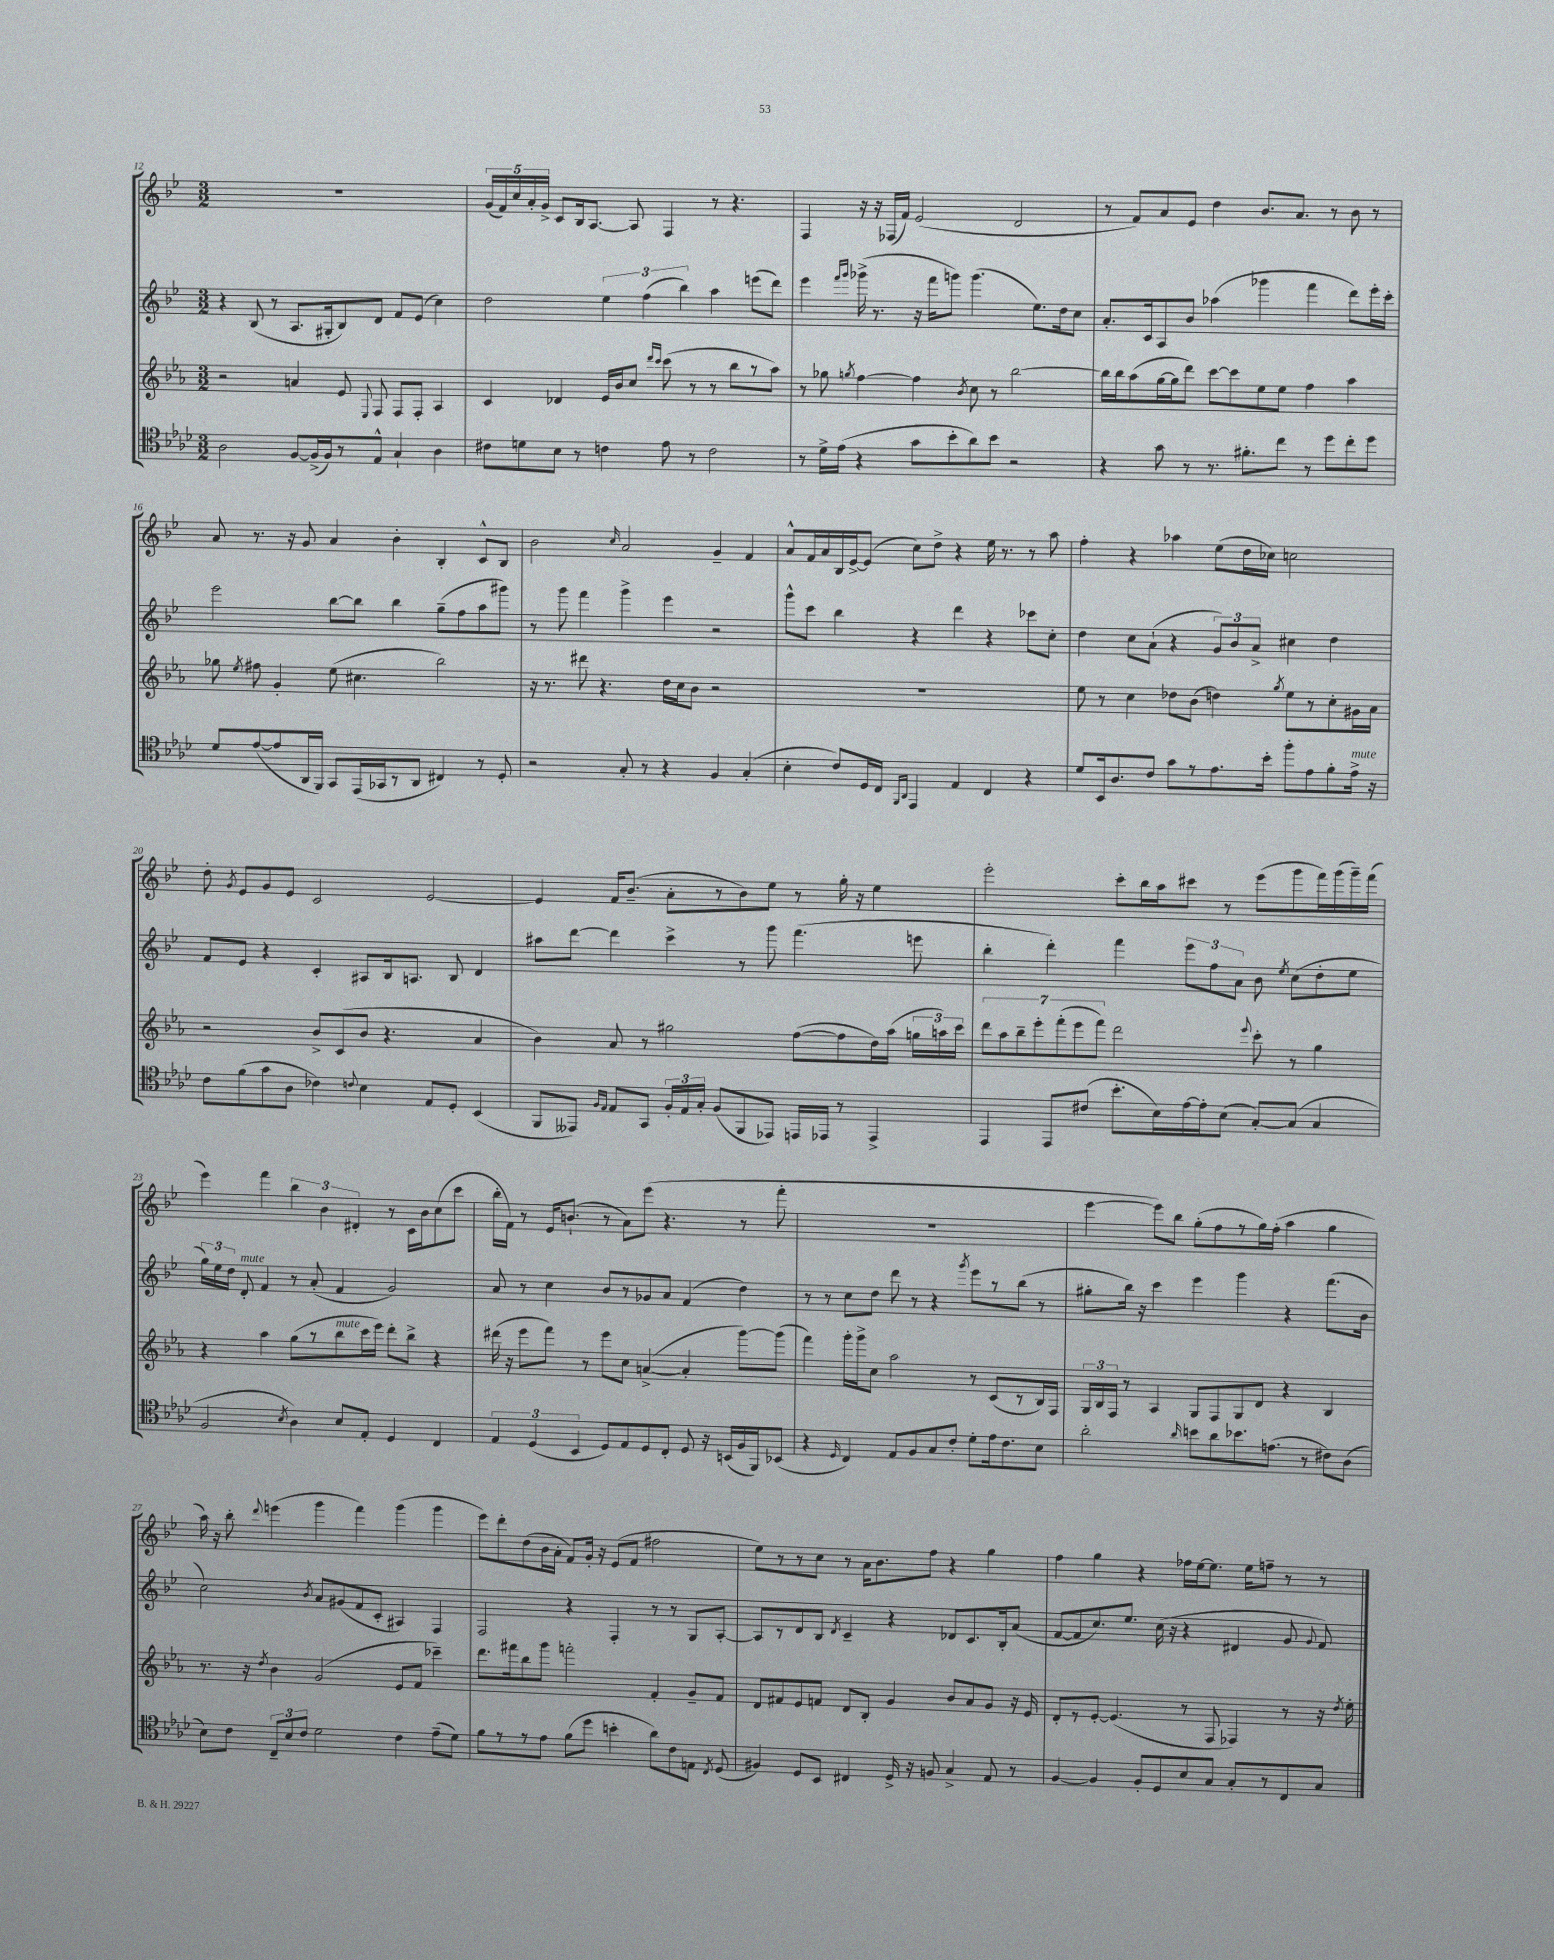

**kern	**kern	**kern	**kern
*part4	*part3	*part2	*part1
*staff4	*staff3	*staff2	*staff1
*clefC4	*clefG2	*clefG2	*clefG2
*k[b-e-a-d-]	*k[b-e-a-]	*k[b-e-]	*k[b-e-]
*M3/2	*M3/2	*M3/2	*M3/2
=12	=12	=12	=12
2A-\	2r	4r	1.r
.	.	(8B-/	.
.	.	8r	.
[8F/L	4an/	8.A/L	.
(16F^/L]	.	.	.
16F/J)	.	16G#X'/k	.
8r	8e-/	8B-/)	.
.	8qqE-/	.	.
8E-^^/J	8F/	8d/J	.
4G`/	8F/L	8f/L	.
.	8F'/J	(8e-/J	.
4A-\	4A-/	4cc\)	.
=13	=13	=13	=13
8c#X\L	4c/	2dd\	(20g/LL
.	.	.	20f/)
.	.	.	20cc/
8dn\	.	.	.
.	.	.	20a'/
.	.	.	20g^/JJ
8B-\J	4d-X/	.	8c/L
8r	.	.	16B-/k
.	.	.	[8.A/J
4cn\	16e-/LL	6ee-\	.
.	16b-/J	.	.
.	8cc/J	.	8A/]
.	.	(6ff\	.
.	16qqddd/LL	.	.
.	16qqccc/JJ	.	.
8e-\	(8ccc\	.	4F/
.	.	6bb-\)	.
8r	8r	.	.
2c\	8r	4aa\	8r
.	8bb-\L	.	4.r
.	8r	(8eeen\L	.
.	8aa-\J)	8ddd\J)	.
=14	=14	=14	=14
8r	8r	4eee-\	4F/
16d-^\LL	8gg-X\	.	.
(16e-\JJ	.	.	.
.	.	16qqfff/LL	.
.	8qggn/	16qqggg/JJ	.
4r	[4ff\	(16ggg-X^\	16r
.	.	8.r	16r
.	.	.	(16F-X/LL
.	.	.	16f/JJ)
8g\L	4ff\]	16r	(2e-/
.	.	16fff\KL	.
8b-'\	.	8gggn\J)	.
.	8qb-/	.	.
8a-\)	8cc\	(4.ggg\	.
8b-\J	8r	.	.
2r	[2bb-\	.	2d/
.	.	8.ee-\L)	.
.	.	16dd\k	.
.	.	8cc\J	.
=15	=15	=15	=15
4r	16bb-\LL]	8.a'/L	8r
.	16bb-\J	.	.
.	(8aa-\	.	8f/L)
.	.	16c/k	.
8g\	[16gg\L	8A/	8a/
.	16gg\J]	.	.
8r	8ddd\J)	8b-/J	8e-/J
8.r	[8ccc\L	(4aa-X\	4dd\
.	8ccc\]	.	.
8.f#X'\L	.	.	.
.	8ee-\	4ggg-X\	8.b-/L
8cc\J	8ee-\J	.	.
.	.	.	8.a/J
8r	4ff\	4fff\	.
8dd-\L	.	.	8r
8cc'\	4aa-\	8ddd\L)	8b-\
8dd-\J	.	16eee-'\L	8r
.	.	16ccc'\JJ	.
!!LO:LB:g=z
=16	=16	=16	=16
8d-/L	8gg-X\	2eee-\	8a/
.	8qee-/	.	.
([8e-/	8ff#X\	.	8.r
8e-/]	4g'/	.	.
.	.	.	16r
16AA-/L	.	.	8g/
16FF/JJ)	.	.	.
8GG/L	(8ee-\	[8bb-\L	4a/
(16EE-/L	4.cc#X\	8bb-\J]	.
16GG-X/J	.	.	.
8r	.	4bb-\	4b-'\
8AA-/J	.	.	.
4C#X/)	2bb-\)	(8gg~\L	4B-'/
.	.	8ff\	.
8r	.	8aa\	8c^^/L
8D-'/	.	8ggg#X\J)	8B-/J
=17	=17	=17	=17
2r	16r	8r	2b-\
.	8.r	.	.
.	.	8ggg\	.
.	8ddd#X\	4fff\	.
.	4.r	.	.
.	.	.	16qqcc/
8G'/	.	4ggg^\	2a/
8r	.	.	.
4r	16dd\LL	4eee-\	.
.	16cc\J	.	.
.	8b-\J	.	.
4F/	2r	2r	4g~/
(4G'/	.	.	4f/
=18	=18	=18	=18
4B-'\	1.r	8ggg^^\L	8a^^/L
.	.	8ccc\J	16f/L
.	.	.	16a/
8c/L)	.	4bb-\	16B-/
.	.	.	[16e-^/J
16D-/L	.	.	(8e-/J]
16C/JJ	.	.	.
16qqFF/LL	.	.	.
16qqAA-/JJ	.	.	.
4EE-/	.	4r	8cc\L)
.	.	.	8dd^\J
4E-/	.	4ddd\	4r
4C/	.	4r	16ee-\
.	.	.	8.r
4r	.	8ccc-X\L	8r
.	.	8cc'\J	8aa\
=19	=19	=19	=19
8d-/L	8ee-\	4dd\	4ff'\
16BB-/k	8r	.	.
8.A-/	.	.	.
.	4cc\	8cc\L	4r
8c/J	.	(8a`\J	.
8g\L	8dd-X\L	4r	4aa-X\
8r	(8b-\J	.	.
8.e-\	4ddn\)	12g/L)	(8ee-\L
.	.	12b-/	.
.	.	.	16dd\L
.	.	12a^/J	.
16b-'\Jk	.	.	16cc-X\JJ)
.	8qgg/	.	.
8ff'\L	8ee-\L	4cc#X\	2ccn\
8e-\	8r	.	.
8f'\	8cc'\	4dd\	.
!LO:TX:a:i:t=mute	!	!	!
16e-^\Jk	16g#X\L	.	.
16r	16a-\JJ	.	.
!!LO:LB:g=z
=20	=20	=20	=20
8c\L	2r	8f/L	8dd'\
.	.	.	8qg/
(8f\	.	8e-/J	8e-/L
8g\	.	4r	8g/
8A-\J	.	.	8e-/J
4c-X\)	8b-^/L	4c'/	2c/
.	(8c/	.	.
8qqcn/	.	.	.
4B-\	8b-/J	8A#X/L	.
.	4.r	16B-/k	.
.	.	8.An/J	.
8E-/L	.	.	[2e-/
8D-'/J	.	8B-/	.
(4BB-/	4a-/	4d/	.
=21	=21	=21	=21
8FF/L	4b-\)	8aa#X\L	4e-/]
8EE--X/J)	.	[8ddd\J	.
16qqF/LL	.	.	.
16qqE-/JJ	.	.	.
8E-/L	8a-/	4ddd\]	16f/KL
.	.	.	(8.b-~/J
8GG/J	8r	.	.
24F'/LL	2gg#X\	4ccc^\	8a'\L
24E-/	.	.	.
24G'/JJ	.	.	.
(8F/L	.	.	8r
8FF/	.	8r	8b-\)
8EE-X/J)	.	8ggg\	8ee-\J
16EEn/LL	([8ff\L	(4.fff\	8r
16EE-X/JJ	.	.	.
8r	8ff\]	.	16gg'\
.	.	.	16r
4EE-^/	16dd\L)	.	4ee-\
.	(16aa-\JJ	.	.
.	24ggn\LL	8eeen\	.
.	24aan\)	.	.
.	24ccc\JJ	.	.
=22	=22	=22	=22
4EE-/	14ddd\L	4bb-'\	2eee-'\
.	14aa-\	.	.
.	14bb-~\	.	.
.	14eee-'\	.	.
8EE-/L	.	4ddd'\)	.
.	(14fff'\	.	.
.	14eee-\	.	.
(8c#X/J	.	.	.
.	14fff\J)	.	.
8.b-'\L	2ddd\	4fff\	8ccc'\L
.	.	.	16bb-\L
16B-\L)	.	.	16aa\J
[16e-\	.	12eee-\L	8ccc#X\J
16e-'\J]	.	.	.
.	.	12ff\	.
(8B-\J	.	.	8r
.	.	12a\J	.
.	8qqeee-/	.	.
[8G'/L)	8ccc'\	8b-\	(8eee-\L
.	.	8qee-/	.
(8G/J]	8r	(8cc\L	8ggg\
4G/	4gg\	8dd'\	16fff\L)
.	.	.	(16ggg\
.	.	8ee-\J	16ggg~\)
.	.	.	(16fff\JJ
!!LO:LB:g=z
=23	=23	=23	=23
2F/	4r	24gg\LL)	4eee-\)
.	.	24ee-\	.
.	.	24dd\JJ	.
!	!	!LO:TX:a:i:t=mute	!
.	.	8d'/	.
.	4aa-\	4f/	4fff\
8qB-/	.	.	.
4A-\)	(8gg\L	8r	6bb-\
.	8r	(8a'/	.
.	.	.	6b-\
!	!LO:TX:a:i:t=mute	!	!
8B-/L	8bb-\	4f/	.
.	.	.	6d#X'/
8E-'/J	16ccc\L	.	.
.	16eee-\JJ)	.	.
4D-/	8ddd'\L	2g/)	8r
.	8bb-^\J	.	16c\LL
.	.	.	16b-\J
4C/	4r	.	(8cc\
.	.	.	8ccc\J
=24	=24	=24	=24
6E-/	(16ddd#X\	8a/	16bb-'\LL
.	16r	.	16f\JJ)
.	8eee-\L	8r	8r
(6D-/	.	.	.
.	8fff\J)	4cc\	16e-/KL
.	.	.	(8.bn`/J
6BB-/	.	.	.
.	8r	.	.
8D-/L)	8eee-\L	8b-/L	8r
8E-/	8cc\J	8r	8a\L)
8D-/	([4an^/	8g-X/	(8eee-\J
8C'/J	.	8a/J	4.r
8D-/	4a'/]	(4f/	.
16r	.	.	.
(16BBn/LL	.	.	.
16F/	[8ggg\L)	4dd\)	8r
16FF/J)	.	.	.
(8BB-X/J	(8ggg\J]	.	8fff'\
=25	=25	=25	=25
4r	4fff\)	8r	1.r
.	.	8r	.
16qqD-/	.	.	.
4C/)	16ggg'\LL	8cc\L	.
.	16ggg^\J	.	.
.	8cc\J	8dd\J	.
8E-/L	2aa-\	8ddd\	.
8F/	.	8r	.
8G/	.	4r	.
8c'/J	.	.	.
.	.	8qggg/	.
8d-'\L	8r	8eee-\L	.
16e-\k	(8c/L	8r	.
8.c\	.	.	.
.	8r	(8bb-\J	.
8B-\J	16B-/L)	8r	.
.	16F/JJ	.	.
=26	=26	=26	=26
2a-'\	24G/LL	8gg#X'\L	[4eee-\
.	24B-/	.	.
.	24F/JJ	.	.
.	8r	16bb-\Jk)	.
.	.	16r	.
.	4A-/	4ccc\	8eee-\L])
.	.	.	8bb-\J
16qqa-/	.	.	.
8bn\L	8G/L	4eee-\	(8gg'\L
8a-\	8F/	.	8ff\
8.b-X\	8G/	4ggg\	8r
.	8d/J	.	16gg\L)
(8.en\J	.	.	(16ff'\JJ
.	4r	4r	4aa\
8r	.	.	.
8c#X\L)	4B-/	(8.fff\L	4gg\
(8A-\J	.	.	.
.	.	16b-\Jk	.
!!LO:LB:g=z
=27	=27	=27	=27
8B-\L)	8.r	2cc\)	16aa\)
.	.	.	16r
8c\J	.	.	8bb-'\
.	16r	.	.
.	8qdd/	.	8qqddd/
12C~/L	4b-\	.	(4eeen\
12B-/	.	.	.
12c/J	.	.	.
.	.	8qb-/	.
2d-\	(2g/	8a/L	4ggg\
.	.	(8g#X/	.
.	.	8f/	4fff\)
.	.	8c'/J	.
4c\	8e-/L	4A#X/)	(4ggg\
.	8f/J	.	.
(8e-~\L	4ccc-X~\)	4F/	4ggg\
8d-\J)	.	.	.
=28	=28	=28	=28
8f\L	8.ddd\L	2F/	8eee-\L)
8r	.	.	8ddd'\
.	16fff#X\k	.	.
8r	8bb-\	.	(8dd\
8e-\J	8ggg\J	.	16b-\L
.	.	.	16a'\JJ
(8f\L	2fffn'\	4r	8f/L)
8dd-\J	.	.	16g'/Jk
.	.	.	16r
4bn'\	.	4F'/	(8e-/L
.	.	.	8f/J
8a-\L)	4f'/	8r	2ff#X\
8c\	.	8r	.
8En\J	8g~/L	8G/L	.
8qC/	.	.	.
(8D-/	8f/J	[8A'/J	.
=29	=29	=29	=29
4F#X/)	8d/L	8A/L]	8ee-\L)
.	8f#X/	8r	8r
8D-/L	8e-/	8d/	8r
8BB-/J	8fn/J	8B-/J	8cc\J
.	.	8qd/	.
4C#X/	8d/L	4c~/	8r
.	8B-'/J	.	16a\KL
.	.	.	8.b-\
16D-^/	4g/	4r	.
16r	.	.	.
8Fn/	.	.	8ff\J
4G^/	8b-/L	8d-X/L	4r
.	8a-/	8.c/	.
8E-/	8g/J	.	4gg\
.	.	16B-'/k	.
8r	16r	(8a/J	.
.	16e-/	.	.
=30	=30	=30	=30
[4F/	8d'/L	[8f/L	4ff\
.	8r	8f/]	.
4F/]	[8e-'/J	8.cc/)	4gg\
.	(4.e-/]	.	.
.	.	8.ee-/J	.
8F'/L	.	.	4r
8D-/	.	(16cc\	.
.	.	16r	.
8B-/	8r	4r	16ff-X\LL
.	.	.	[16ee-\J
8G/J	8F/	.	8.ee-\J]
8G'/L	4F-X/)	4d#X/	.
.	.	.	16ee-\KL
8r	.	.	8ffn~\J
8C/	8r	8g/	8r
.	.	8qqg/	.
8G/J	16r	8f/)	8r
.	8qdd/	.	.
.	16ee-'\	.	.
==	==	==	==
*-	*-	*-	*-
